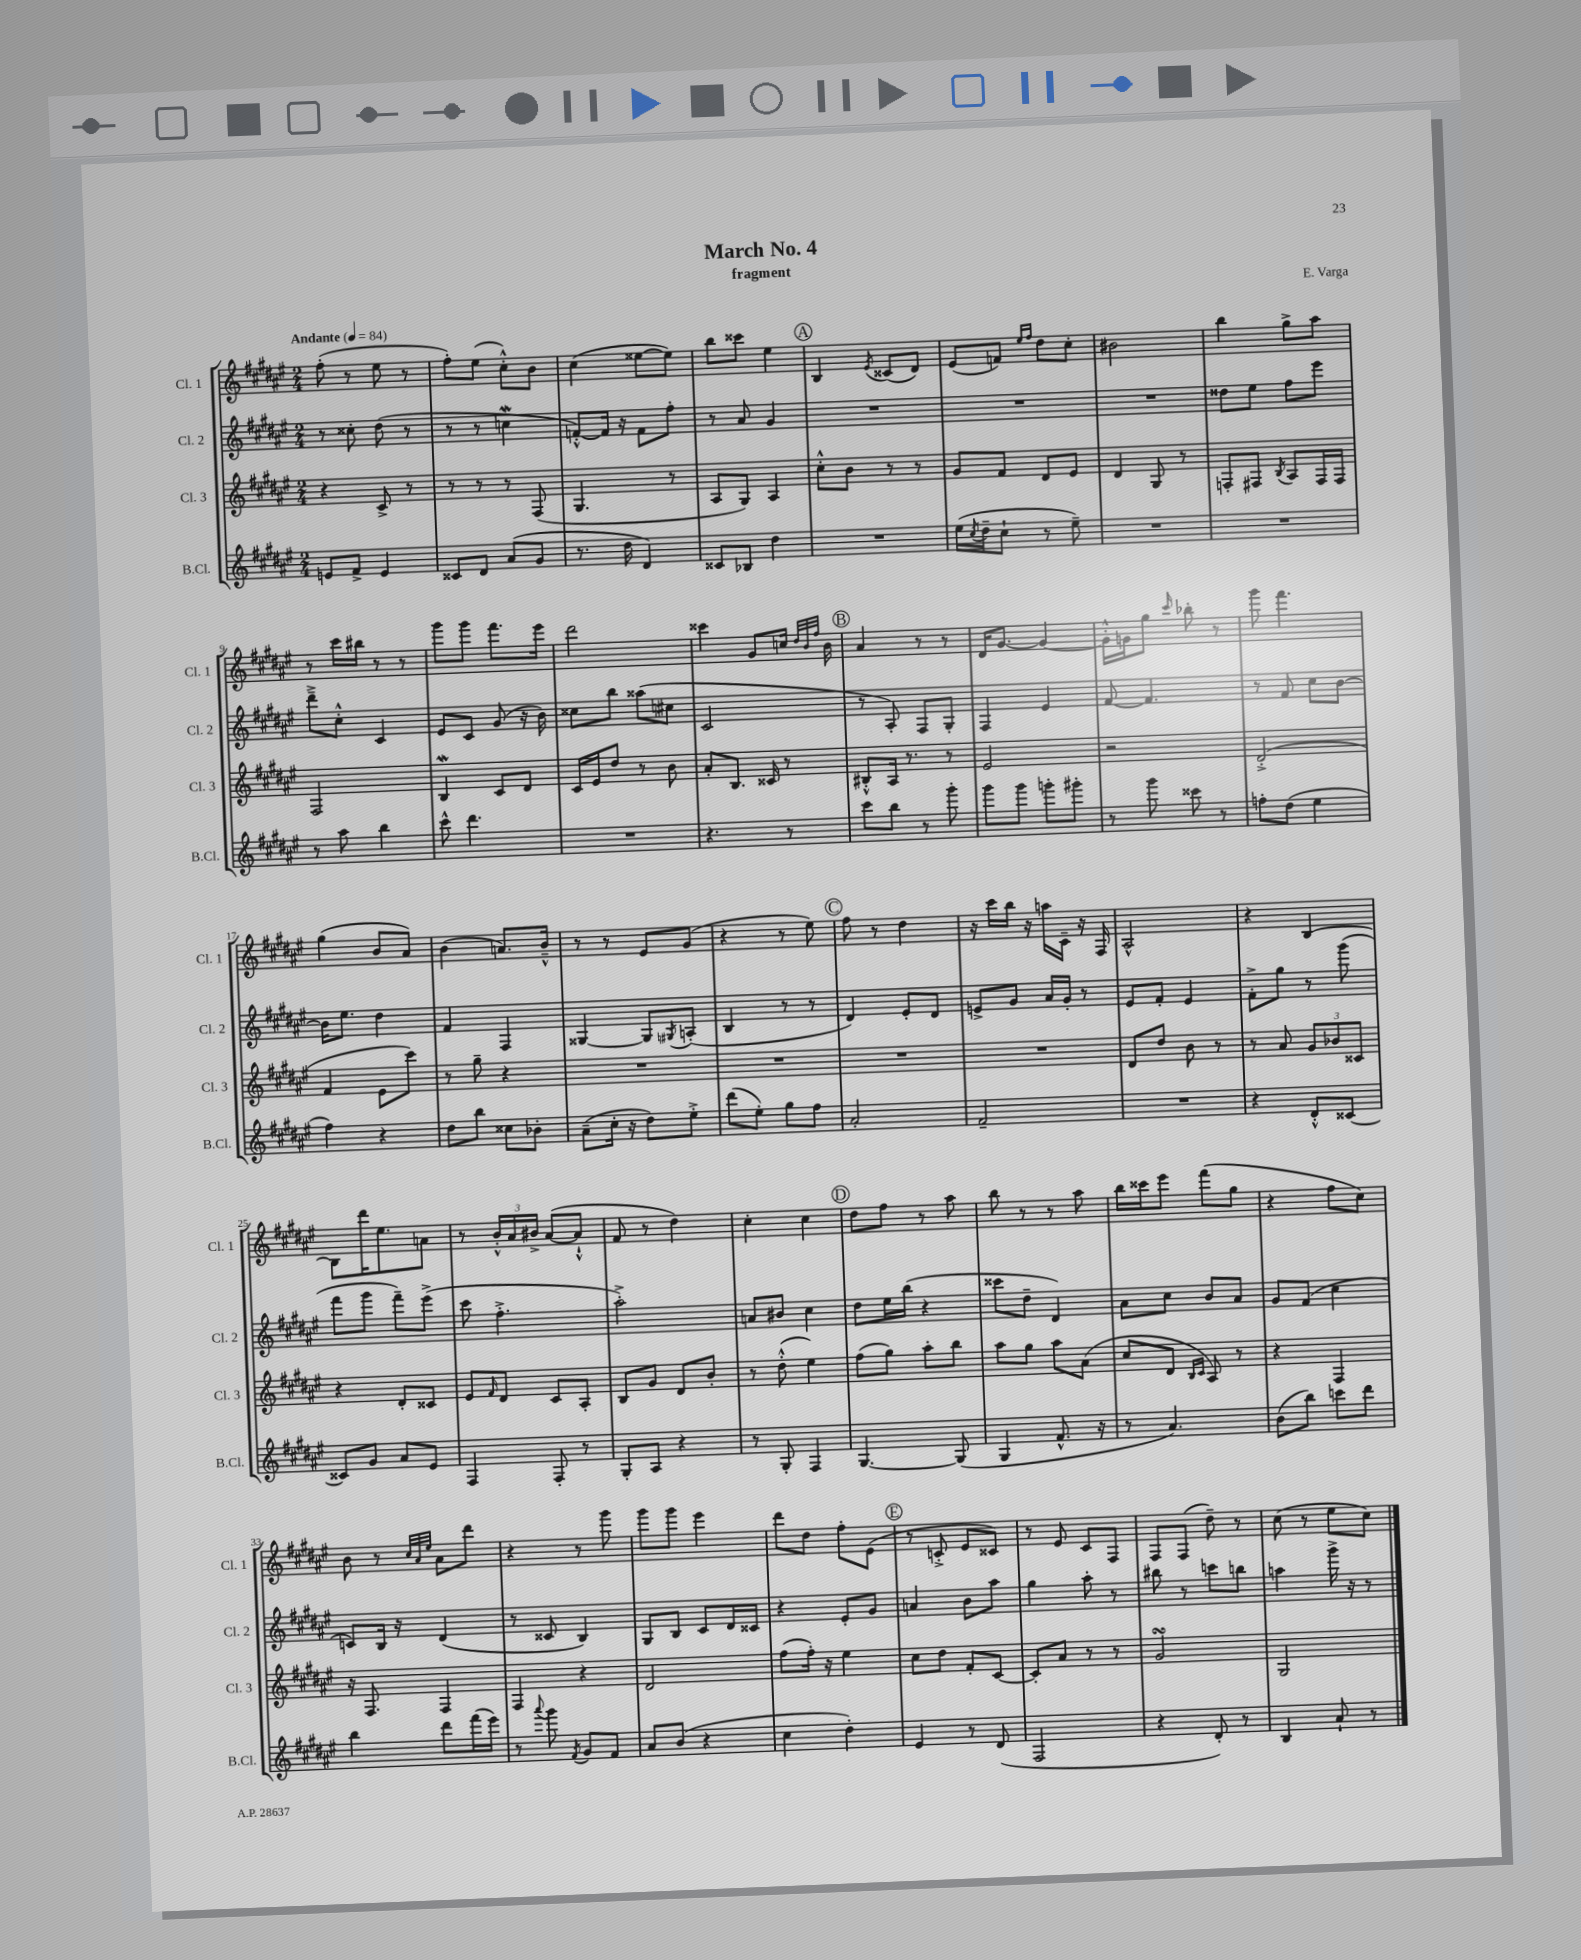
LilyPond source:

\header { title = "March No. 4" composer = "E. Varga" subtitle = "fragment" }
<<
\new StaffGroup <<
\new Staff = "s0" \with { instrumentName = "Cl. 1" shortInstrumentName = "Cl. 1" } {
    \clef treble \key fis \major \numericTimeSignature \time 2/4 \tempo "Andante" 4 = 84
    fis''8-.( r8 eis''8 r8 |
    fis''8-.) eis''8( cis''8-.-^) b'8 |
    cis''4( eisis''8~ eisis''8) |
    b''8 cisis'''8 eis''4 |
    \mark \markup { \circle "A" } b4 \acciaccatura { eis'8 } cisis'8( dis'8) |
    eis'8( f'8) \grace { eis''16 fis''16 } dis''8 cis''8-. |
    bis'2 |
    b''4 gis''8-> ais''8 |
    r8 cis'''16 bis''16 r8 r8 |
    gis'''8 gis'''8 fis'''8. eis'''16 |
    dis'''2 |
    cisis'''4 gis'8 c''16 \grace { dis''32 b'32 fis''32 } b'16 |
    \mark \markup { \circle "B" } ais'4 r8 r8 |
    dis'16 gis'8.~ gis'4~ |
    gis'16-.-^ g'16 gis''8 \grace { cis'''16 } bes''8-. r8 |
    gis'''8 fis'''4. |
    gis''4( b'8 ais'8) |
    b'4( a'8.) b'16---^ |
    r8 r8 eis'8 gis'8( |
    r4 r8 eis''8) |
    \mark \markup { \circle "C" } fis''8 r8 dis''4 |
    r16 cis'''16 b''16 r16 a''16 cis'16-- r16 fis16 |
    ais2-^ |
    r4 b4~ |
    b8 dis'''16 eis''8. a'8 |
    r8 \tuplet 3/2 { b'16-.-^ ais'16 bis'16-> } ais'8~( ais'8-!-^ |
    fis'8 r8 dis''4) |
    cis''4-. cis''4 |
    \mark \markup { \circle "D" } dis''8 fis''8 r8 ais''8 |
    b''8 r8 r8 ais''8 |
    b''16 cisis'''16 eis'''8 fis'''8( gis''8 |
    r4 fis''8 cis''8) |
    b'8 r8 \grace { cis''32 ais'32 eis''32 } ais'8 dis'''8 |
    r4 r8 gis'''8 |
    gis'''8 gis'''8 eis'''4 |
    dis'''8 dis''8 fis''8-. eis'8( |
    \mark \markup { \circle "E" } r8 c'8-.-> eis'8 cisis'8) |
    r8 eis'8 cis'8 fis8 |
    fis8 fis8( dis''8--) r8 |
    cis''8( r8 eis''8 cis''8) \bar "|." |
}
\new Staff = "s1" \with { instrumentName = "Cl. 2" shortInstrumentName = "Cl. 2" } {
    \clef treble \key fis \major \numericTimeSignature \time 2/4
    r8 cisis''8-. dis''8( r8 |
    r8 r8 c''4\mordent |
    f'8~-.-^) f'16 r16 f'8 fis''8-. |
    r8 ais'8 gis'4 |
    \mark \markup { \circle "A" } R2 |
    R2 |
    R2 |
    disis''8 eis''8 fis''8 eis'''8 |
    dis'''8---> cis''8-.-^ cis'4 |
    eis'8 cis'8 gis'8( r16 b'16) |
    cisis''8 b''8 aisis''8( cis''8 |
    cis'2 |
    \mark \markup { \circle "B" } r8 ais8-.) fis8 gis8-. |
    fis4 eis'4 |
    fis'8~ fis'4. |
    r8 fis'8 cis''8 b'8~ |
    b'16 eis''8. dis''4 |
    fis'4 fis4 |
    gisis4~ gisis8 \acciaccatura { gis8 } a8-.( |
    b4 r8 r8 |
    \mark \markup { \circle "C" } dis'4) eis'8-. dis'8 |
    e'8-> gis'8 ais'16 gis'16-. r8 |
    eis'8 fis'8-. eis'4 |
    fis'8-.-> gis''8 r8 gis'''8( |
    fis'''8 gis'''8 fis'''8--) eis'''8->( |
    cis'''8 fis''4.-.-> |
    ais''2-.->) |
    a'8 bis'8 cis''4 |
    \mark \markup { \circle "D" } dis''8 eis''16 b''16( r4 |
    cisis'''8 dis''8-- dis'4) |
    ais'8 cis''8 b'8 ais'8 |
    gis'8 fis'8( cis''4 |
    c'8) b16 r16 dis'4( |
    r8 cisis'8 b4) |
    gis8 b8 cis'8 dis'16 cisis'16 |
    r4 eis'8-. gis'8 |
    \mark \markup { \circle "E" } a'4 b'8 ais''8 |
    gis''4 ais''8-. r8 |
    bis''8 r8 c'''8 b''8 |
    a''4 gis'''16-> r16 r8 \bar "|." |
}
\new Staff = "s2" \with { instrumentName = "Cl. 3" shortInstrumentName = "Cl. 3" } {
    \clef treble \key fis \major \numericTimeSignature \time 2/4
    r4 cis'8-> r8 |
    r8 r8 r8 fis8( |
    gis4. r8 |
    ais8 gis8) ais4 |
    \mark \markup { \circle "A" } cis''8-.-^ b'8 r8 r8 |
    gis'8 fis'8 dis'8 eis'8 |
    dis'4 gis8 r8 |
    f8-. fis8 \acciaccatura { b8 } ais8 fis16 fis16 |
    fis2 |
    b4\mordent cis'8 dis'8 |
    cis'16 eis'16 dis''8 r8 b'8 |
    ais'8-. b8. cisis'16 r8 |
    \mark \markup { \circle "B" } bis8-.-^ ais16 r8. r8 |
    eis'2 |
    r2 |
    dis'2-.->( |
    fis'4 eis'8 cis'''8) |
    r8 gis''8-- r4 |
    R2 |
    R2 |
    \mark \markup { \circle "C" } R2 |
    R2 |
    dis'8 dis''8 b'8 r8 |
    r8 ais'8 \tuplet 3/2 { gis'8 bes'8 cisis'8 } |
    r4 dis'8-. cisis'8 |
    eis'8 \grace { fis'16 } dis'8 cis'8 ais8-. |
    b8 gis'8 dis'8 b'8-. |
    r8 dis''8-.-^( eis''4) |
    \mark \markup { \circle "D" } fis''8( gis''8) ais''8-. b''8 |
    ais''8 gis''8 ais''8 ais'8( |
    cis''8 dis'8 \grace { b16 cis'16 } ais8) r8 |
    r4 fis4 |
    r16 fis8. fis4 |
    fis4 r4 |
    dis'2 |
    fis''8( fis''16-.) r16 eis''4 |
    \mark \markup { \circle "E" } cis''8 dis''8 fis'8-. cis'8~ |
    cis'8-. ais'8 r8 r8 |
    gis'2\turn |
    gis2 \bar "|." |
}
\new Staff = "s3" \with { instrumentName = "B.Cl." shortInstrumentName = "B.Cl." } {
    \clef treble \key fis \major \numericTimeSignature \time 2/4
    e'8 fis'8-> e'4 |
    cisis'8 dis'8 ais'8( gis'8 |
    r8. dis''16 dis'4) |
    cisis'8 bes8 dis''4 |
    \mark \markup { \circle "A" } R2 |
    eis''16( \acciaccatura { cis''8 } dis''16-- cis''8-! r8 eis''8--) |
    R2 |
    R2 |
    r8 ais''8 b''4 |
    cis'''8-^ dis'''4. |
    R2 |
    r4. r8 |
    \mark \markup { \circle "B" } cis'''8 b''8 r8 gis'''8-. |
    gis'''8 gis'''8 g'''8-. gis'''8-. |
    r8 gis'''8 cisis'''8 r8 |
    f''8-. dis''8( eis''4 |
    fis''4) r4 |
    dis''8 b''8 cisis''8 bes'8-. |
    ais'8--( cis''16-. r16 dis''8) eis''8-.-> |
    dis'''8( eis''8-.) gis''8 fis''8 |
    \mark \markup { \circle "C" } ais'2-. |
    fis'2-- |
    R2 |
    r4 dis'8-.-^ cisis'8~ |
    cisis'8 gis'8 ais'8 eis'8 |
    fis4 fis8-. r8 |
    gis8-. ais8 r4 |
    r8 gis8-. fis4 |
    \mark \markup { \circle "D" } gis4.~ gis8( |
    gis4 fis'8.-^ r16 |
    r8 ais'4.) |
    b'8( b''8) c'''8 dis'''8 |
    b''4 dis'''8 fis'''16( eis'''16) |
    r8 \appoggiatura { ais'''8 } gis'''8 \acciaccatura { fis'8 } gis'8 fis'8 |
    ais'8 b'8( r4 |
    cis''4 dis''4-.) |
    \mark \markup { \circle "E" } eis'4 r8 dis'8( |
    fis2 |
    r4 dis'8-.) r8 |
    b4 ais'8-! r8 \bar "|." |
}
>>
>>
